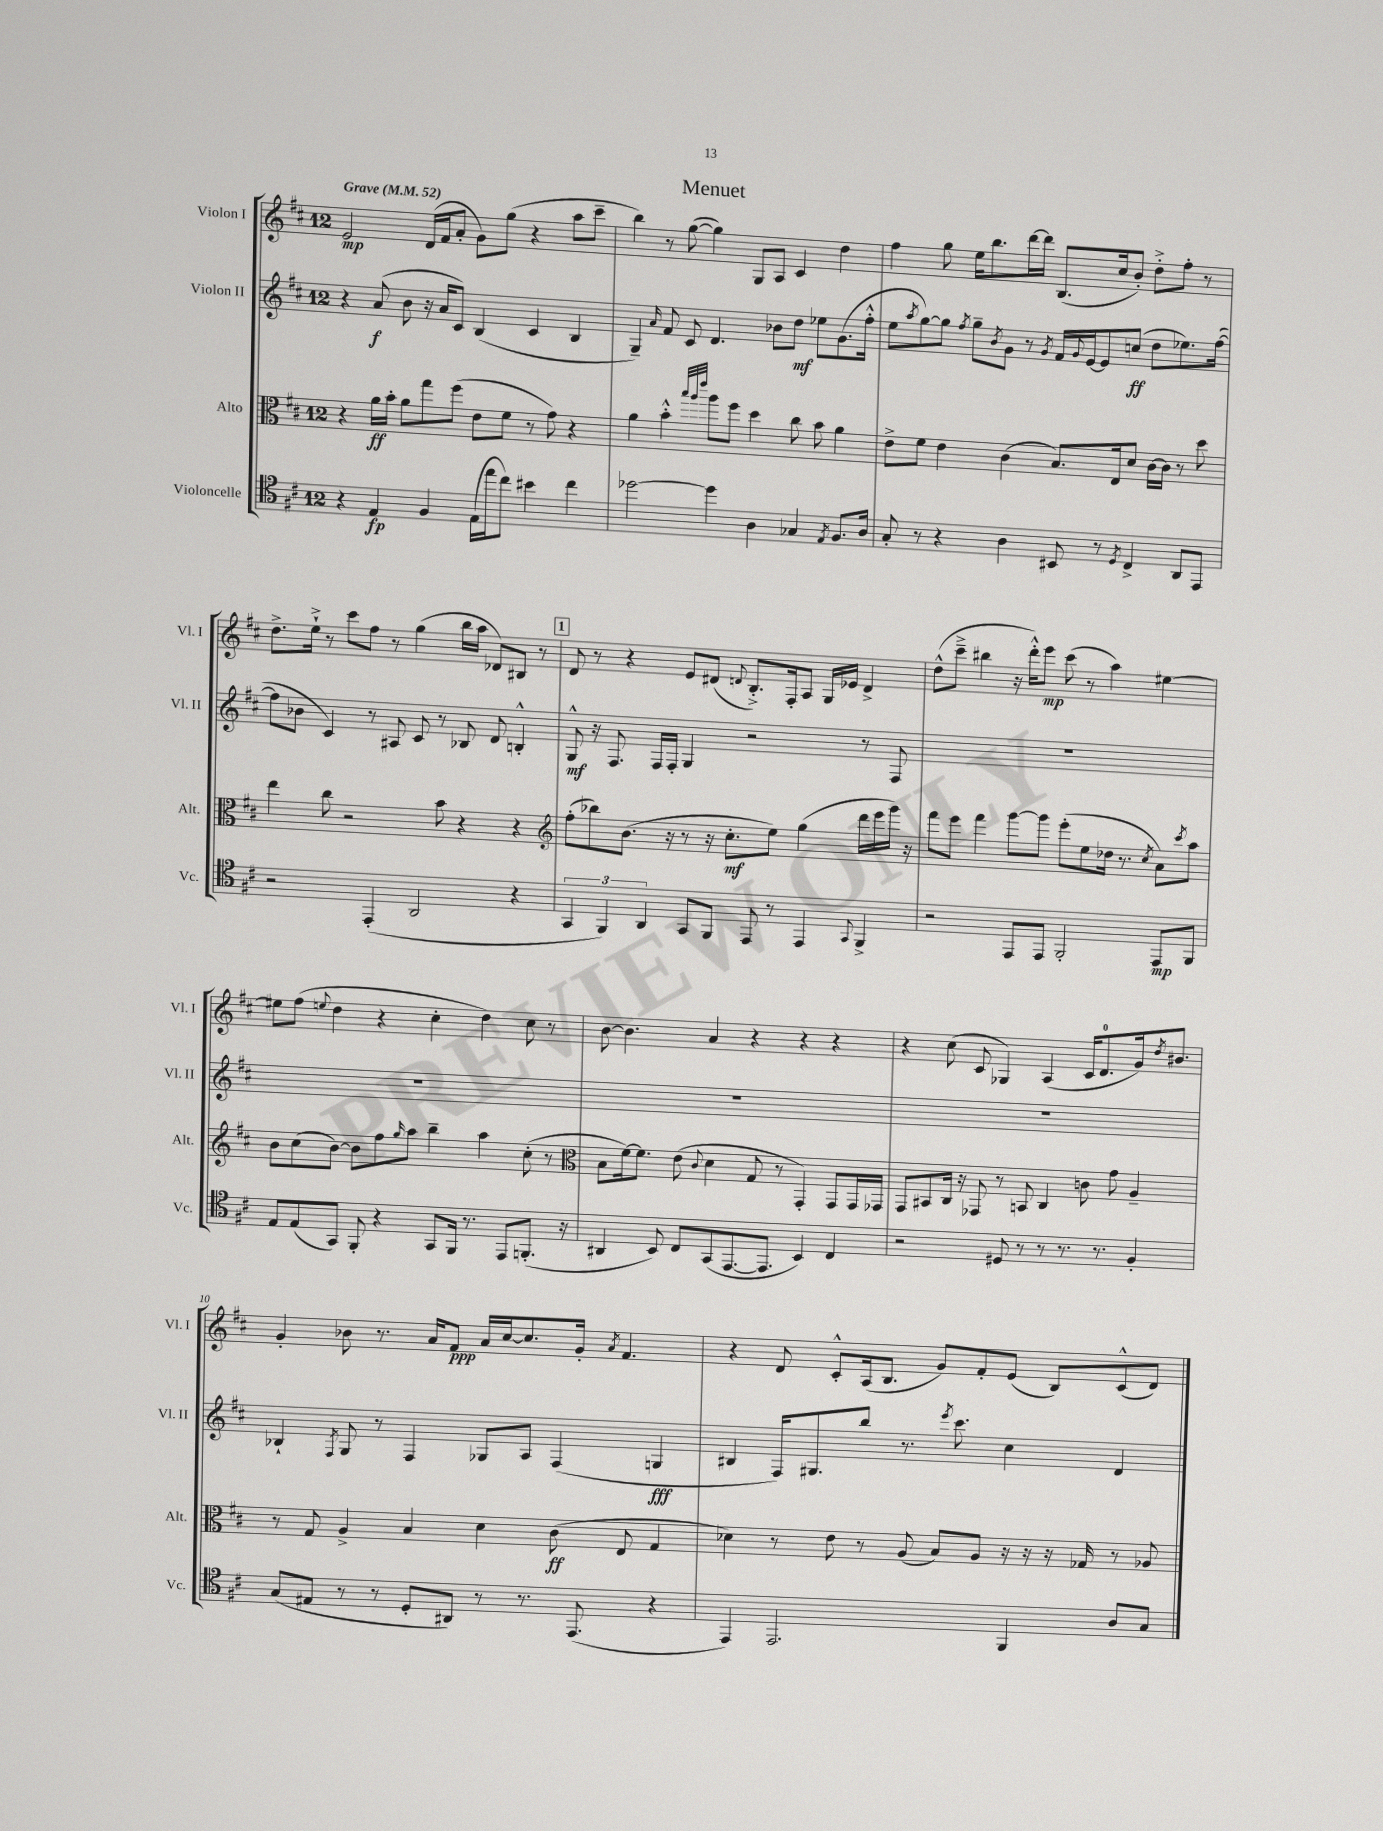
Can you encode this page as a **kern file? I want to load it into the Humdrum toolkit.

**kern	**dynam	**kern	**dynam	**kern	**dynam	**kern	**dynam
*part4	*part4	*part3	*part3	*part2	*part2	*part1	*part1
*staff4	*staff4	*staff3	*staff3	*staff2	*staff2	*staff1	*staff1
*I"Violoncelle	*	*I"Alto	*	*I"Violon II	*	*I"Violon I	*
*I'Vc.	*	*I'Alt.	*	*I'Vl. II	*	*I'Vl. I	*
*clefC4	*	*clefC3	*	*clefG2	*	*clefG2	*
*k[f#c#]	*	*k[f#c#]	*	*k[f#c#]	*	*k[f#c#]	*
*M12/8	*	*M12/8	*	*M12/8	*	*M12/8	*
*MM52	*	*MM52	*	*MM52	*	*MM52	*
=1	=1	=1	=1	=1	=1	=1	=1
!	!	!	!	!	!	!LO:TX:a:B:t=Grave	!
4r	.	4r	.	4r	.	2e/	mp
4E/	fp	16a\LL	ff	(8a/	f	.	.
.	.	16b'\JJ	.	.	.	.	.
.	.	8a\L	.	8b\	.	.	.
4F#/	.	8gg\	.	16r	.	(16d/LL	.
.	.	.	.	16a/KL	.	16f#/J	.
.	.	(8ff#\J	.	8c#/J)	.	8a'/J	.
(16E\LL	.	8e\L	.	(4B/	.	8g\L)	.
16ee\J	.	.	.	.	.	.	.
8cc#\J)	.	8f#\J	.	.	.	(8gg\J	.
4b#X\	.	8r	.	4c#/	.	4r	.
.	.	8g\)	.	.	.	.	.
4cc#\	.	4r	.	4B/	.	8aa\L	.
.	.	.	.	.	.	8ccc#~\J	.
=2	=2	=2	=2	=2	=2	=2	=2
[2dd-X\	.	4a\	.	4G~/)	.	4bb\)	.
.	.	.	.	16qqa/	.	.	.
.	.	4b'^^\	.	8f#/	.	8r	.
.	.	.	.	8c#/	.	([8gg\	.
.	.	32qqbb/LLL	.	.	.	.	.
.	.	32qqaa/	.	.	.	.	.
.	.	32qqeee/JJJ	.	.	.	.	.
4dd-\]	.	8aa\L	.	4.d/	.	4gg\])	.
.	.	8ff#\J	.	.	.	.	.
4A\	.	4dd\	.	.	.	8G/L	.
.	.	.	.	8b-X\L	.	8A/J	.
4G-X/	.	8cc#\	.	8dd\J	mf	4c#/	.
.	.	8b\	.	8ee-X\L	.	.	.
8qE/	.	.	.	.	.	.	.
8.F#/L	.	4a\	.	(8.g\	.	4dd\	.
16A/Jk	.	.	.	16ff#'^^\Jk	.	.	.
=3	=3	=3	=3	=3	=3	=3	=3
8G'/	.	8e^\L	.	8ee\L	.	4ff#\	.
.	.	.	.	8qaa/	.	.	.
8r	.	8f#\J	.	[8gg\)	.	.	.
4r	.	4e\	.	8gg\J]	.	8gg\	.
.	.	.	.	8qff#/	.	.	.
.	.	.	.	8gg~\L	.	16ee\KL	.
.	.	.	.	.	.	8.bb\	.
.	.	.	.	8qb/	.	.	.
4A\	.	(4c#\	.	8g\J	.	.	.
.	.	.	.	8r	.	[16ddd\L	.
.	.	.	.	.	.	16ddd\JJ]	.
.	.	.	.	8qg/	.	.	.
8BB#X/	.	8.B/L)	.	16f#/LL	.	(8.B/L	.
.	.	.	.	8qqg/	.	.	.
.	.	.	.	[16e/J	.	.	.
8r	.	.	.	8e/]	.	.	.
.	.	16E/k	.	.	.	16cc#/k	.
8qD/	.	.	.	.	.	.	.
4C#^/	.	8d/J	.	(8ccn/J	ff	8b'/J)	.
.	.	[16c#\LL	.	8dd\L	.	8dd'^\L	.
.	.	16c#\JJ]	.	.	.	.	.
8AA/L	.	8r	.	8.ee-X\)	.	8ff#'\J	.
8EE/J	.	8dd\	.	.	.	8r	.
.	.	.	.	([16ff#\Jk	.	.	.
!!LO:LB:g=z
=4	=4	=4	=4	=4	=4	=4	=4
2r	.	4ee\	.	8ff#\L]	.	8.dd^\L	.
.	.	.	.	8b-X\J	.	.	.
.	.	.	.	.	.	16ee`^\Jk	.
.	.	8cc#\	.	4c#/)	.	8r	.
.	.	2r	.	.	.	8ccc#\L	.
(4EE'/	.	.	.	8r	.	8ff#\J	.
.	.	.	.	8A#X/	.	8r	.
2AA/	.	.	.	8c#/	.	(4gg\	.
.	.	8b\	.	8r	.	.	.
.	.	4r	.	8B-X/	.	16bb\LL	.
.	.	.	.	.	.	16aa\JJ	.
.	.	.	.	8d/	.	8d-X/L)	.
4r	.	4r	.	4Bn'^^/	.	8B#X/J	.
.	.	.	.	.	.	8r	.
!!LO:REH:place=s1:t=1
=5	=5	=5	=5	=5	=5	=5	=5
*	*	*clefG2	*	*	*	*	*
6GG/	.	(8ff#'\L	.	8G^^/	mf	8d/	.
.	.	8bb-X\)	.	16r	.	8r	.
6FF#/)	.	.	.	.	.	.	.
.	.	.	.	8.F#/	.	.	.
.	.	(8.b\J	.	.	.	4r	.
6AA/	.	.	.	.	.	.	.
.	.	.	.	16F#/LL	.	.	.
.	.	16r	.	16F#'/JJ	.	.	.
8GG/L	.	8r	.	4G/	.	8e/L	.
8FF#/J	.	16r	.	.	.	(8d#X/J	.
.	.	8.cc#'\L	mf	.	.	.	.
.	.	.	.	.	.	8qqdn/	.
8EE/	.	.	.	2r	.	8.B'^/L)	.
8r	.	8ee\J)	.	.	.	.	.
.	.	.	.	.	.	16F#'/k	.
4EE/	.	(4gg\	.	.	.	8A/J	.
.	.	.	.	.	.	16G/LL	.
.	.	.	.	.	.	16e-X/JJ	.
8qqGG/	.	.	.	.	.	.	.
4FF#^/	.	16ddd\LL	.	8r	.	4d^/	.
.	.	16eee\	.	.	.	.	.
.	.	16ggg\JJ)	.	8F#/	.	.	.
.	.	16r	.	.	.	.	.
=6	=6	=6	=6	=6	=6	=6	=6
2r	.	8fff#\L	.	1.r	.	(8dd^^\L	.
.	.	8eee\J	.	.	.	8ccc#~^\J	.
.	.	4fff#\	.	.	.	4bb#X\	.
8EE/L	.	[8ggg\L	.	.	.	16r	.
.	.	.	.	.	.	16ddd'^^\KL)	.
8EE/J	.	8ggg\J]	.	.	.	8eee\J	mp
2FF#'/	.	(8eee'\L	.	.	.	(8ccc#\	.
.	.	8ee\	.	.	.	8r	.
.	.	16dd-X\Jk	.	.	.	4aa\)	.
.	.	8.r	.	.	.	.	.
.	.	8qcc#/	.	.	.	.	.
8EE/L	mp	8a\L)	.	.	.	[4ee#X\	.
.	.	8qccc#/	.	.	.	.	.
8FF#/J	.	8aa\J	.	.	.	.	.
!!LO:LB:g=z
=7	=7	=7	=7	=7	=7	=7	=7
8E/L	.	8b\L	.	1.r	.	8ee#X\L]	.
(8E/	.	(8cc#\	.	.	.	(8ff#\J	.
.	.	.	.	.	.	8qqeen/	.
8GG/J)	.	[8b\J)	.	.	.	4dd\	.
8FF#'/	.	8b\L]	.	.	.	.	.
4r	.	8ff#\	.	.	.	4r	.
.	.	16qqgg/	.	.	.	.	.
.	.	8aa\J	.	.	.	.	.
8GG/L	.	4bb~\	.	.	.	4cc#'\	.
16FF#/Jk	.	.	.	.	.	.	.
8.r	.	.	.	.	.	.	.
.	.	4aa\	.	.	.	4dd\)	.
8EE/L	.	.	.	.	.	.	.
(8.FFn'/J	.	(8cc#'\	.	.	.	8cc#\	.
.	.	8r	.	.	.	8r	.
16r	.	.	.	.	.	.	.
=8	=8	=8	=8	=8	=8	=8	=8
*	*	*clefC3	*	*	*	*	*
4AA#X/	.	8B\L	.	1.r	.	[8b\	.
.	.	[16f#\k)	.	.	.	4.b\]	.
.	.	8.f#\J]	.	.	.	.	.
8BB/)	.	.	.	.	.	.	.
8C#/L	.	(8e\	.	.	.	.	.
.	.	8qqc#/	.	.	.	.	.
(8GG/	.	4d\	.	.	.	4a/	.
[8.EE/	.	.	.	.	.	.	.
.	.	8G/	.	.	.	4r	.
8.EE/J]	.	.	.	.	.	.	.
.	.	8r	.	.	.	.	.
4BB/)	.	4GG'/)	.	.	.	4r	.
4C#/	.	8GG/L	.	.	.	4r	.
.	.	16GG/L	.	.	.	.	.
.	.	16GG-X/JJ	.	.	.	.	.
=9	=9	=9	=9	=9	=9	=9	=9
2r	.	8GG/L	.	1.r	.	4r	.
.	.	8BB#X/	.	.	.	.	.
.	.	16C#/Jk	.	.	.	(8cc#\	.
.	.	16r	.	.	.	.	.
.	.	8GG-X/	.	.	.	8c#/	.
8D#X/	.	8r	.	.	.	4G-X/)	.
8r	.	8BBn/	.	.	.	.	.
8r	.	4C#/	.	.	.	(4A/	.
8.r	.	.	.	.	.	.	.
.	.	8cn\	.	.	.	16c#/KL	.
8.r	.	.	.	.	.	8.d/	.
.	.	8g\	.	.	.	.	.
4F#'/	.	4A~/	.	.	.	16g/k)	.
.	.	.	.	.	.	8qdd/	.
.	.	.	.	.	.	8.b#X/J	.
!!LO:LB:g=z
=10	=10	=10	=10	=10	=10	=10	=10
(8G/L	.	8r	.	4B-X`/	.	4g'/	.
8E#X/J	.	8G/	.	.	.	.	.
.	.	.	.	8qF#/	.	.	.
8r	.	4A^/	.	8G/	.	8b-X\	.
8r	.	.	.	8r	.	8.r	.
8D'/L	.	4B/	.	4F#/	.	.	.
.	.	.	.	.	.	16a/KL	.
8AA#X/J)	.	.	.	.	.	8f#/J	ppp
8r	.	4d\	.	8G-X/L	.	16a/LL	.
.	.	.	.	.	.	[16cc#/J	.
8.r	.	.	.	8A/J	.	8.cc#/]	.
.	.	(8c#\	ff	(4F#/	.	.	.
(8.EE/	.	.	.	.	.	16g'/Jk	.
.	.	.	.	.	.	8qa/	.
.	.	8E/	.	.	.	4.f#/	.
4r	.	4G/	.	4Gn/	fff	.	.
=11	=11	=11	=11	=11	=11	=11	=11
4EE/)	.	4d-X\)	.	4B#X/	.	4r	.
2.EE/	.	8r	.	16F#/KL)	.	8d/	.
.	.	.	.	8.G#X/	.	.	.
.	.	8e\	.	.	.	8c#'^^/L	.
.	.	8r	.	8bb/J	.	(16A/k	.
.	.	.	.	.	.	8.B/J	.
.	.	(8A/	.	8.r	.	.	.
.	.	8B/L)	.	.	.	8g/L)	.
.	.	.	.	8qeee/	.	.	.
.	.	.	.	8.ccc#\	.	.	.
.	.	8A/J	.	.	.	8f#'/	.
4FF#/	.	16r	.	4cc#\	.	(8e/J	.
.	.	16r	.	.	.	.	.
.	.	16r	.	.	.	8B/L)	.
.	.	16G-X/	.	.	.	.	.
8A/L	.	8r	.	4d/	.	(8c#^^/	.
8G/J	.	8A-X/	.	.	.	8d/J)	.
==	==	==	==	==	==	==	==
*-	*-	*-	*-	*-	*-	*-	*-
